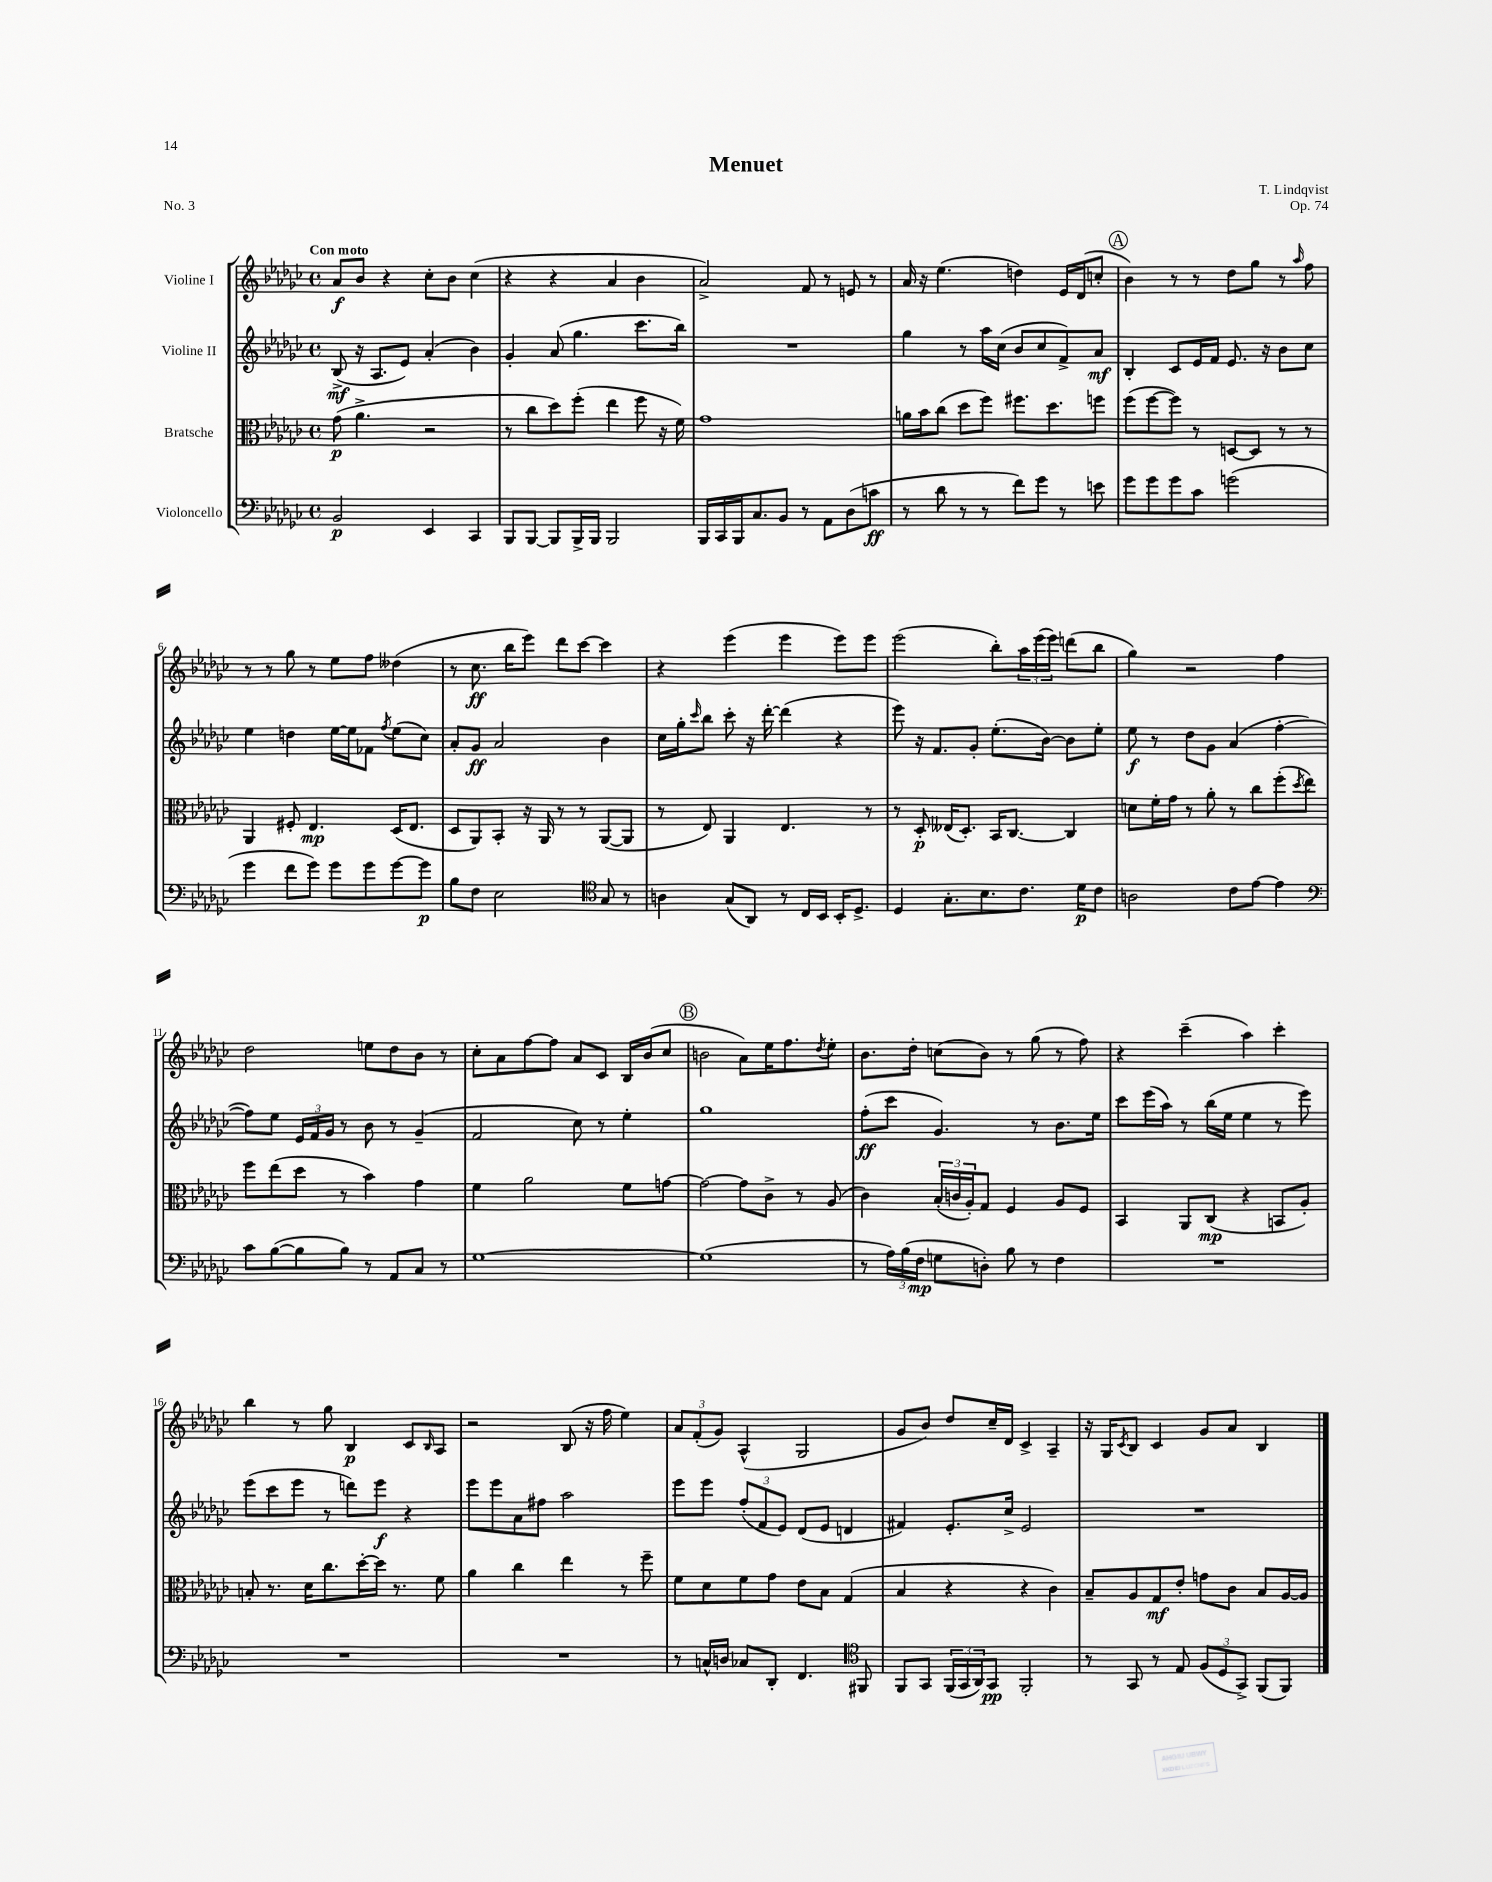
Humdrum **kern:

**kern	**dynam	**kern	**dynam	**kern	**dynam	**kern	**dynam
*part4	*part4	*part3	*part3	*part2	*part2	*part1	*part1
*staff4	*staff4	*staff3	*staff3	*staff2	*staff2	*staff1	*staff1
*I"Violoncello	*	*I"Bratsche	*	*I"Violine II	*	*I"Violine I	*
*clefF4	*	*clefC3	*	*clefG2	*	*clefG2	*
*k[b-e-a-d-g-c-]	*	*k[b-e-a-d-g-c-]	*	*k[b-e-a-d-g-c-]	*	*k[b-e-a-d-g-c-]	*
*M4/4	*	*M4/4	*	*M4/4	*	*M4/4	*
*met(c)	*	*met(c)	*	*met(c)	*	*met(c)	*
=1	=1	=1	=1	=1	=1	=1	=1
!	!	!	!	!	!	!LO:TX:a:B:t=Con moto	!
2BB-/	p	(8g-\	p	(8B-^/	mf	8a-/L	f
.	.	4.a-^\	.	16r	.	8b-/J	.
.	.	.	.	8.A-/L	.	.	.
.	.	.	.	.	.	4r	.
.	.	.	.	8e-/J)	.	.	.
4EE-/	.	2r	.	(4a-'/	.	8cc-'\L	.
.	.	.	.	.	.	8b-\J	.
4CC-/	.	.	.	4b-\)	.	(4cc-\	.
=2	=2	=2	=2	=2	=2	=2	=2
8BBB-/L	.	8r	.	4g-'/	.	4r	.
[8BBB-/J	.	8cc-\L	.	.	.	.	.
8BBB-/L]	.	8dd-\)	.	(8a-/	.	4r	.
16BBB-^/L	.	(8ff'\J	.	4.gg-\	.	.	.
16BBB-/JJ	.	.	.	.	.	.	.
2BBB-/	.	4ee-\	.	.	.	4a-/	.
.	.	8ff\	.	8.ccc-\L	.	4b-\	.
.	.	16r	.	.	.	.	.
.	.	16f\)	.	16bb-\Jk)	.	.	.
=3	=3	=3	=3	=3	=3	=3	=3
16BBB-/LL	.	1g-	.	1r	.	2a-^/)	.
16CC-/	.	.	.	.	.	.	.
16BBB-/J	.	.	.	.	.	.	.
8.C-/	.	.	.	.	.	.	.
8BB-/J	.	.	.	.	.	.	.
8r	.	.	.	.	.	8f/	.
8AA-\L	.	.	.	.	.	8r	.
(8D-\	.	.	.	.	.	8en/	.
8cn\J	ff	.	.	.	.	8r	.
=4	=4	=4	=4	=4	=4	=4	=4
8r	.	16an\LL	.	4gg-\	.	16a-/	.
.	.	16b-\J	.	.	.	16r	.
8d-\	.	(8cc-\J	.	.	.	(4.ee-\	.
8r	.	8dd-\L	.	8r	.	.	.
8r	.	8ff\J)	.	16aa-\LL	.	.	.
.	.	.	.	(16cc-\JJ	.	.	.
8f\L)	.	8.ff#X\L	.	8b-/L	.	4ddn\)	.
8g-\J	.	.	.	8cc-/	.	.	.
.	.	8.dd-\	.	.	.	.	.
8r	.	.	.	8f^/)	.	16e-/LL	.
.	.	.	.	.	.	(16d-/J	.
8en\	.	8ffn\J	.	8a-/J	mf	8ccn'/J	.
!!LO:REH:place=s1:t=A
=5	=5	=5	=5	=5	=5	=5	=5
8g-\L	.	(8ff\L	.	4B-'/	.	4b-\)	.
8g-\	.	[8ff\	.	.	.	.	.
8g-\	.	8ff\J])	.	8c-/L	.	8r	.
8c-\J	.	8r	.	16e-/L	.	8r	.
.	.	.	.	16f/JJ	.	.	.
(2gn\	.	[8Dn/L	.	8.e-/	.	8dd-\L	.
.	.	8D/J]	.	.	.	8gg-\J	.
.	.	.	.	16r	.	.	.
.	.	8r	.	8b-\L	.	8r	.
.	.	.	.	.	.	16qqaa-/	.
.	.	8r	.	8cc-\J	.	8ff\	.
!!LO:LB:g=z
=6	=6	=6	=6	=6	=6	=6	=6
4g-\	.	4AA-/	.	4ee-\	.	8r	.
.	.	.	.	.	.	8r	.
8f\L	.	8F#X'/	.	4ddn\	.	8gg-\	.
8g-\J)	.	4.E-/	mp	.	.	8r	.
8g-\L	.	.	.	[16ee-\LL	.	8ee-\L	.
.	.	.	.	16ee-\J]	.	.	.
8g-\	.	.	.	8f-X\J	.	8ff\J	.
.	.	.	.	8qff/	.	.	.
[8g-\	.	(16D-/KL	.	(8ee-\L	.	(4dd--X\	.
.	.	8.E-/J	.	.	.	.	.
8g-\J]	p	.	.	8cc-\J)	.	.	.
=7	=7	=7	=7	=7	=7	=7	=7
8B-\L	.	8D-/L	.	8a-'/L	.	8r	.
8F\J	.	8AA-/)	.	8g-/J	ff	8.cc-\	ff
2E-\	.	8BB-'/J	.	2a-/	.	.	.
.	.	.	.	.	.	16bb-\KL	.
.	.	16r	.	.	.	8eee-\J)	.
.	.	16AA-/	.	.	.	.	.
.	.	8r	.	.	.	8ddd-\L	.
.	.	8r	.	.	.	[8ccc-\J	.
*clefC4	*	*	*	*	*	*	*
8G-/	.	([8AA-/L	.	4b-\	.	4ccc-\]	.
8r	.	8AA-/J]	.	.	.	.	.
=8	=8	=8	=8	=8	=8	=8	=8
4An\	.	8r	.	16cc-\LL	.	4r	.
.	.	.	.	16gg-'\J	.	.	.
.	.	.	.	16qqccc-/	.	.	.
.	.	8E-/)	.	8bb-\J	.	.	.
(8G-/L	.	4AA-/	.	8ccc-'\	.	(4eee-\	.
8AA-/J)	.	.	.	16r	.	.	.
.	.	.	.	[16ddd-'\	.	.	.
8r	.	4.E-/	.	(4ddd-\]	.	4eee-\	.
16C-/LL	.	.	.	.	.	.	.
16BB-/JJ	.	.	.	.	.	.	.
16BB-'/KL	.	.	.	4r	.	8eee-\L)	.
8.D-^/J	.	.	.	.	.	.	.
.	.	8r	.	.	.	8eee-\J	.
=9	=9	=9	=9	=9	=9	=9	=9
4D-/	.	8r	.	8eee-\)	.	(2eee-\	.
.	.	8D-'/	p	16r	.	.	.
.	.	.	.	8.f/L	.	.	.
8.G-'\L	.	(16E--X/KL	.	.	.	.	.
.	.	8.D-'/J)	.	.	.	.	.
.	.	.	.	8g-'/J	.	.	.
8.B-\	.	.	.	.	.	.	.
.	.	16BB-/KL	.	(8.ee-'\L	.	8bb-'\L)	.
.	.	[8.C-/J	.	.	.	.	.
8.c-\J	.	.	.	.	.	24aa-\L	.
.	.	.	.	.	.	(24eee-\	.
.	.	.	.	[16b-\Jk)	.	.	.
.	.	.	.	.	.	24eee-\JJ)	.
.	.	4C-/]	.	8b-\L]	.	(8dddn\L	.
16d-\KL	p	.	.	.	.	.	.
8c-\J	.	.	.	8ee-'\J	.	8bb-\J	.
=10	=10	=10	=10	=10	=10	=10	=10
2An\	.	8dn\L	.	8ee-\	f	4gg-\)	.
.	.	16f'\L	.	8r	.	.	.
.	.	16g-\JJ	.	.	.	.	.
.	.	8r	.	8dd-\L	.	2r	.
.	.	8a-'\	.	8g-\J	.	.	.
8c-\L	.	8r	.	(4a-/	.	.	.
[8e-\J	.	8cc-\L	.	.	.	.	.
4e-\]	.	(8ff'\	.	[4ff'\	.	4ff\	.
.	.	8qdd-/	.	.	.	.	.
.	.	8ee-\J)	.	.	.	.	.
!!LO:LB:g=z
=11	=11	=11	=11	=11	=11	=11	=11
*clefF4	*	*	*	*	*	*	*
8c-\L	.	8ff\L	.	8ff\L])	.	2dd-\	.
([8B-\	.	(8ee-\	.	8ee-\J	.	.	.
8B-\]	.	8dd-\J	.	24e-/LL	.	.	.
.	.	.	.	24f/	.	.	.
.	.	.	.	24g-/JJ	.	.	.
8B-\J)	.	8r	.	8r	.	.	.
8r	.	4b-\)	.	8b-\	.	8een\L	.
8AA-/L	.	.	.	8r	.	8dd-\	.
8C-/J	.	4g-\	.	(4g-~/	.	8b-\J	.
8r	.	.	.	.	.	8r	.
=12	=12	=12	=12	=12	=12	=12	=12
[1G-	.	4f\	.	2f/	.	8cc-'\L	.
.	.	.	.	.	.	8a-\	.
.	.	2a-\	.	.	.	[8ff\	.
.	.	.	.	.	.	8ff\J]	.
.	.	.	.	8cc-\)	.	8a-/L	.
.	.	.	.	8r	.	8c-/J	.
.	.	8f\L	.	4ee-'\	.	16B-/LL	.
.	.	.	.	.	.	(16b-/J	.
.	.	[8gn\J	.	.	.	8cc-/J	.
!!LO:REH:place=s1:t=B
=13	=13	=13	=13	=13	=13	=13	=13
(1G-]	.	2g\_	.	1gg-	.	2bn\	.
.	.	8g\L]	.	.	.	8a-\L)	.
.	.	8c-^\J	.	.	.	16ee-\K	.
.	.	.	.	.	.	8.ff\	.
.	.	8r	.	.	.	.	.
.	.	.	.	.	.	8qdd-/	.
.	.	(8A-/	.	.	.	8ee-'\J	.
=14	=14	=14	=14	=14	=14	=14	=14
8r	.	4c-\)	.	(8ff'\L	ff	8.b-\L	.
24A-\LL)	.	.	.	8ccc-\J	.	.	.
(24B-\	.	.	.	.	.	.	.
.	.	.	.	.	.	16dd-'\Jk	.
24F\JJ	mp	.	.	.	.	.	.
8Gn\L	.	(24B-'/LL	.	4.g-/)	.	(8ccn\L	.
.	.	24cn/	.	.	.	.	.
.	.	24A-'/J)	.	.	.	.	.
8Dn'\J)	.	8G-/J	.	.	.	8b-\J)	.
8B-\	.	4F/	.	.	.	8r	.
8r	.	.	.	8r	.	(8gg-\	.
4F\	.	8A-/L	.	8.b-\L	.	8r	.
.	.	8F/J	.	.	.	8ff\)	.
.	.	.	.	16ee-\Jk	.	.	.
=15	=15	=15	=15	=15	=15	=15	=15
1r	.	4BB-/	.	8ccc-\L	.	4r	.
.	.	.	.	(16eee-\L	.	.	.
.	.	.	.	16aa-\JJ)	.	.	.
.	.	8AA-/L	.	8r	.	(4ccc-~\	.
.	.	(8C-/J	mp	(16bb-\LL	.	.	.
.	.	.	.	16ee-\JJ	.	.	.
.	.	4r	.	4ee-\	.	4aa-\)	.
.	.	8BBn/L	.	8r	.	4ccc-'\	.
.	.	8A-'/J)	.	8eee-\)	.	.	.
!!LO:LB:g=z
=16	=16	=16	=16	=16	=16	=16	=16
1r	.	8Bn'/	.	(8eee-\L	.	4bb-\	.
.	.	8.r	.	8ccc-\	.	.	.
.	.	.	.	8eee-\J	.	8r	.
.	.	16d-\KL	.	.	.	.	.
.	.	8.cc-\	.	8r	.	8gg-\	.
.	.	.	.	8dddn\L)	.	4B-/	p
.	.	[16dd-'\L	.	.	.	.	.
.	.	16dd-\JJ]	.	8eee-\J	f	.	.
.	.	8.r	.	.	.	.	.
.	.	.	.	4r	.	8c-/L	.
.	.	.	.	.	.	16qqB-/	.
.	.	8f\	.	.	.	8A-/J	.
=17	=17	=17	=17	=17	=17	=17	=17
1r	.	4a-\	.	8eee-\L	.	2r	.
.	.	.	.	8eee-\	.	.	.
.	.	4cc-\	.	8a-\	.	.	.
.	.	.	.	8ff#X\J	.	.	.
.	.	4ee-\	.	2aa-\	.	(8B-/	.
.	.	.	.	.	.	16r	.
.	.	.	.	.	.	16ff\	.
.	.	8r	.	.	.	4ee-\)	.
.	.	8ff~\	.	.	.	.	.
=18	=18	=18	=18	=18	=18	=18	=18
8r	.	8f\L	.	8eee-\L	.	12a-/L	.
.	.	.	.	.	.	(12f'/	.
16Cn^^/LL	.	8d-\	.	8eee-\J	.	.	.
.	.	.	.	.	.	12g-/J)	.
16Dn/JJ	.	.	.	.	.	.	.
8C-X/L	.	8f\	.	(12ff'/L	.	(4A-^^/	.
.	.	.	.	12f/	.	.	.
8DD-'/J	.	8g-\J	.	.	.	.	.
.	.	.	.	12e-/J)	.	.	.
4.FF/	.	8e-\L	.	(8d-/L	.	2G-/	.
.	.	8B-\J	.	8e-/J	.	.	.
.	.	(4G-/	.	4dn/	.	.	.
*clefC4	*	*	*	*	*	*	*
8FF#X/	.	.	.	.	.	.	.
=19	=19	=19	=19	=19	=19	=19	=19
8FF/L	.	4B-/	.	4f#X/)	.	8g-/L	.
8GG-/J	.	.	.	.	.	8b-/J)	.
(24FF/LL	.	4r	.	8.e-'/L	.	8dd-/L	.
24GG-/	.	.	.	.	.	.	.
24AA-/J)	.	.	.	.	.	.	.
8GG-/J	pp	.	.	.	.	16cc-~/L	.
.	.	.	.	16cc-^/Jk	.	16d-/JJ	.
2FF'/	.	4r	.	2e-/	.	4c-^/	.
.	.	4c-\)	.	.	.	4A-~/	.
=20	=20	=20	=20	=20	=20	=20	=20
8r	.	8B-~/L	.	1r	.	16r	.
.	.	.	.	.	.	16G-/KL	.
.	.	.	.	.	.	8qc-/	.
8GG-/	.	8A-/	.	.	.	8B-/J	.
8r	.	8G-/	mf	.	.	4c-/	.
8E-/	.	8e-'/J	.	.	.	.	.
(12F/L	.	8gn\L	.	.	.	8g-/L	.
12D-/	.	.	.	.	.	.	.
.	.	8c-\J	.	.	.	8a-/J	.
12GG-^/J)	.	.	.	.	.	.	.
(8FF/L	.	8B-/L	.	.	.	4B-/	.
8FF/J)	.	[16A-/L	.	.	.	.	.
.	.	16A-/JJ]	.	.	.	.	.
==	==	==	==	==	==	==	==
*-	*-	*-	*-	*-	*-	*-	*-
